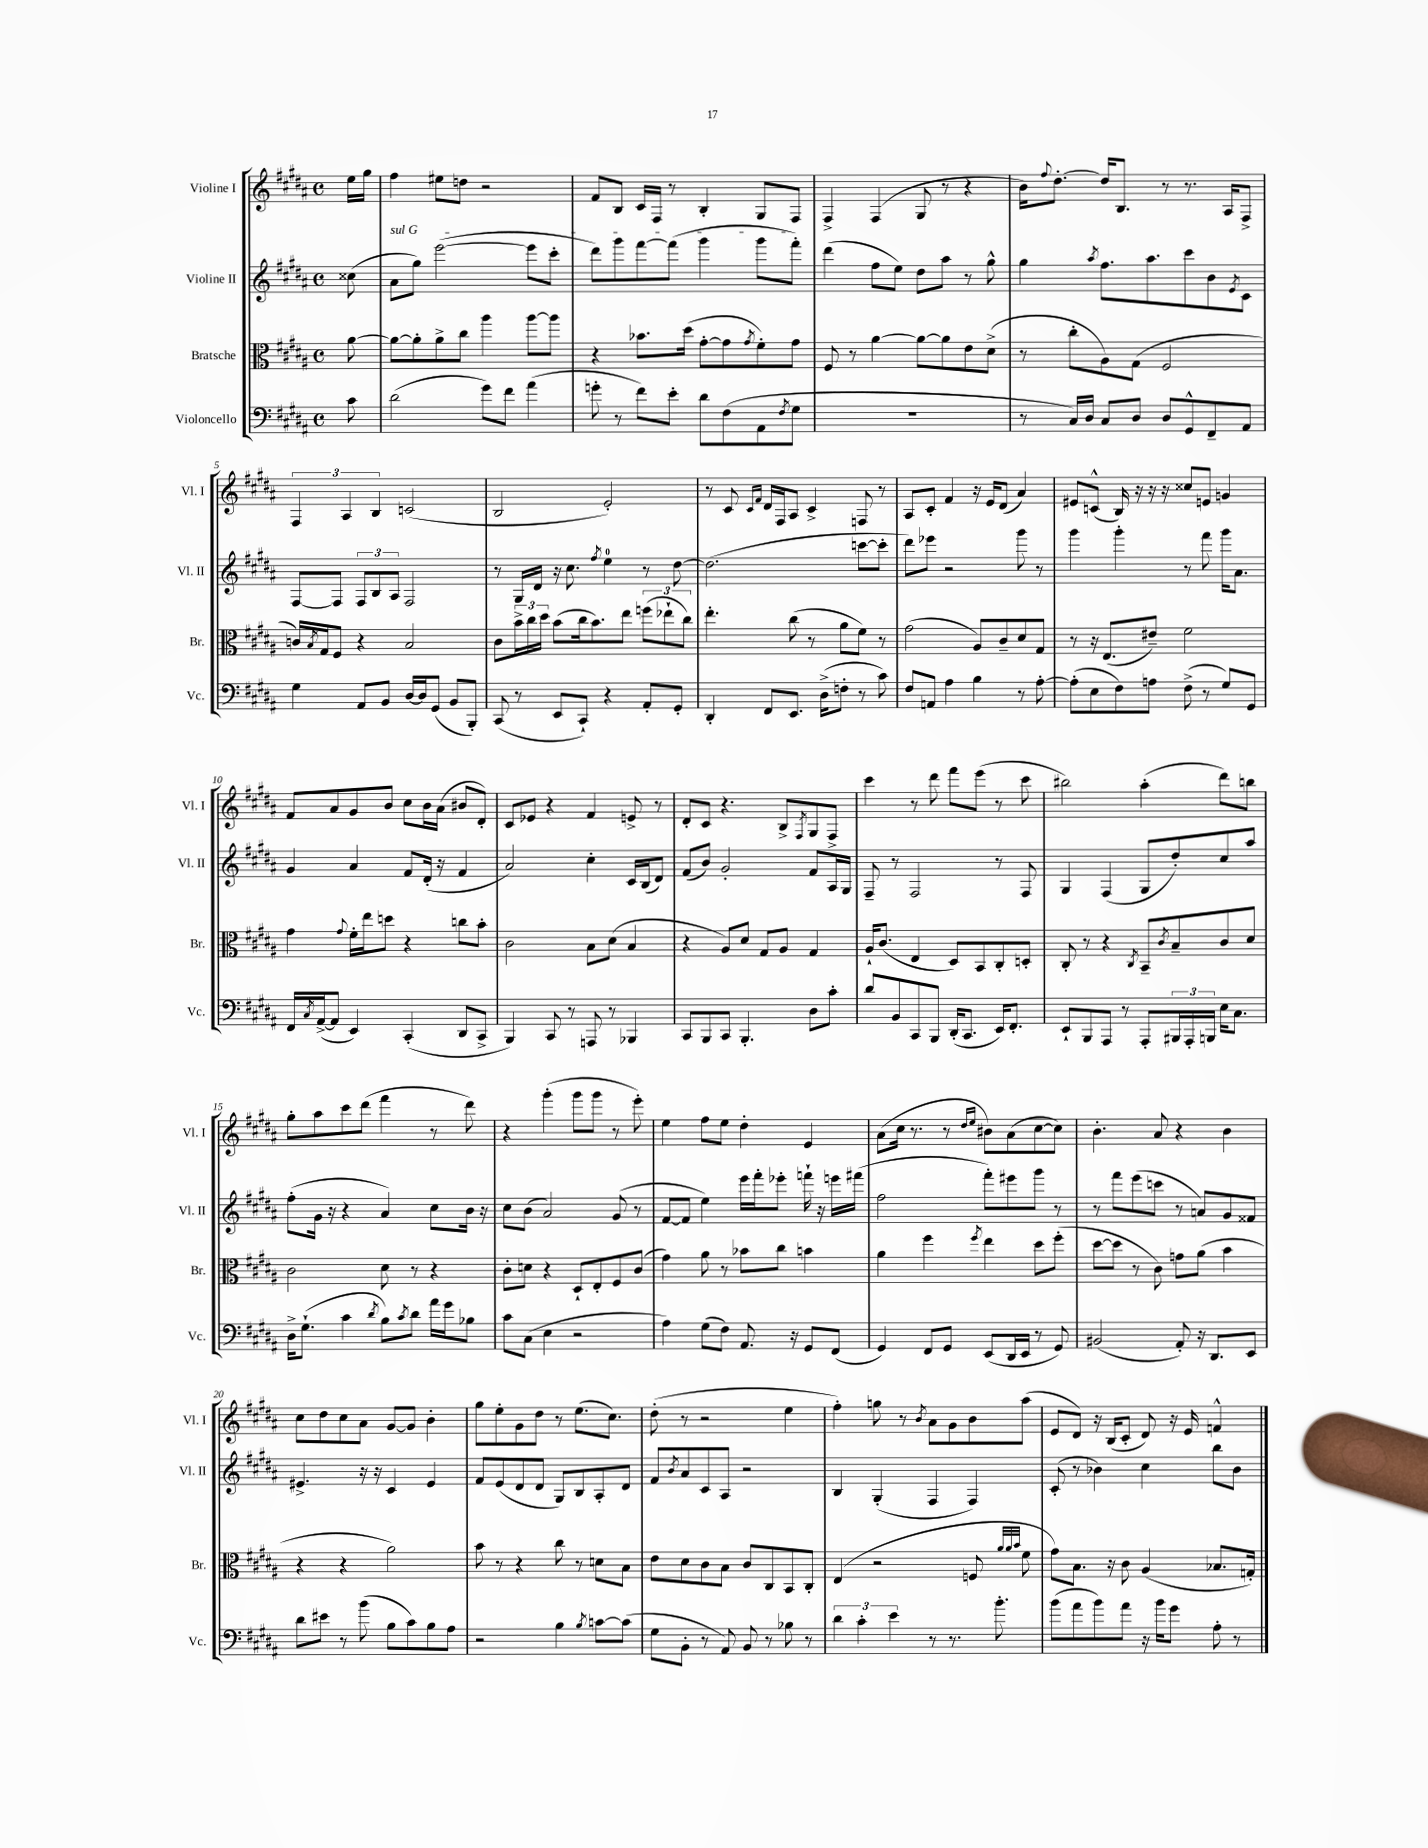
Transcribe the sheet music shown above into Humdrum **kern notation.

**kern	**kern	**kern	**kern
*staff4	*staff3	*staff2	*staff1
*clefF4	*clefC3	*clefG2	*clefG2
*k[f#c#g#d#a#]	*k[f#c#g#d#a#]	*k[f#c#g#d#a#]	*k[f#c#g#d#a#]
*M4/4	*M4/4	*M4/4	*M4/4
*met(c)	*met(c)	*met(c)	*met(c)
8c#\	[8a#\	(8cc##\	16ee\LL
.	.	.	16gg#\JJ
=	=	=	=
(2d#\	8a#\_L	8a#\L	4ff#\
.	8a#'\]	8gg#\J)	.
.	8a#^\	([2eee\	8ee#\L
.	8cc#\J	.	8dd\J
8g#\L)	4aa#\	.	2r
8f#\J	.	.	.
(4a#\	[8aa#\L	8eee\]L	.
.	8aa#\]J	8ccc#'\J	.
=	=	=	=
8g'\	4r	8ddd#\L)	8f#/L
8r	.	8ggg#\	8B/J
8f#\L)	8.b-\L	[8fff#\	16c#/LL
.	.	.	16F#/JJ
8e'\J	.	(8fff#\]J	8r
.	(16dd#\Jk	.	.
8d#\L	[8g#'\L	4ggg#\	4B'/
(8F#\	8g#\]	.	.
.	8qg#/	.	.
8AA#\	8f#'\)	8ggg#\L	8G#/L
8qF#/	.	.	.
8G#\J	8g#\J	8fff#'\J)	8F#/J
=	=	=	=
1r	8F#/	(4ddd#\	4F#^/
.	8r	.	.
.	[4a#\	8ff#\L	(4F#/
.	.	8ee\J)	.
.	8a#\_L	8dd#\L	8G#/
.	8a#\]	8aa#\J	8r
.	8e\	8r	4r
.	(8d#^\J	8gg#^^\	.
=	=	=	=
8r	8r	4gg#\	16b\LK)
.	.	.	8qqff#/
.	.	.	[8.dd#'\J
16C#/LL)	8cc#'\L	.	.
16D#/JJ	.	.	.
.	.	8qaa#/	.
8C#/L	8A#\)	8.ff#\L	16dd#/]LK
.	.	.	8.B/J
8D#/J	(8G#\J	.	.
.	.	8.aa#\	.
8D#/L	2F#/	.	8r
8GG#^^/	.	8ccc#\	8.r
8FF#~/	.	8b\	.
.	.	.	16A#/LK
.	.	8qe/	.
8AA#/J	.	8c#\J	8F#^/J
=	=	=	=
4G#\	16c/LL)	[8F#/L	6F#/
.	8qB/	.	.
.	16G#/J	.	.
.	8F#/J	8F#/]J	.
.	.	.	6A#/
8AA#/L	4r	12F#/L	.
.	.	12B/	6B/
8BB/J	.	.	.
.	.	12A#/J	.
[16D#/LL	2B/	2F#/	(2c/
16D#/]J	.	.	.
(8GG#/J	.	.	.
8BB/L	.	.	.
8BBB'/J)	.	.	.
=	=	=	=
(8CC#/	8c#\L	8r	2B/
8r	24b^\L	16G#/LL	.
.	24cc#\	.	.
.	.	16d#/JJ	.
.	24dd#\JJ	.	.
8EE/L	(8b\L	16r	.
.	.	8.cc#\	.
8CC#`/J)	16cc#\k	.	.
.	8.b\)	.	.
.	.	8qff#/	.
4r	.	4ee\	2e'/)
.	8ee\J	.	.
8AA#'/L	(12ff\L	8r	.
.	12ee-`\	.	.
8GG#'/J	.	[8dd#\	.
.	12cc#\J)	.	.
=	=	=	=
4DD#'/	4.ee'\	(2.dd#\]	8r
.	.	.	8c#/
.	.	.	16qqc#/LL
.	.	.	16qqf#/JJ
8FF#/L	.	.	16d#/LL
.	.	.	16F#/J
8.EE/J	(8cc#\	.	8A#/J
.	8r	.	4c#^/
(16D#^\LK	.	.	.
8F'\J	8a#\L	.	.
8r	8f#\J)	[8ccc\L	8F/
8c#\)	8r	8ccc'\]J	8r
=	=	=	=
8F#/L	(2g#\	8ddd#\L)	8A#/L
8AA/J	.	8eee-\J	8c#'/J
4A#\	.	2r	4f#/
4B\	8A#/L)	.	16r
.	.	.	16e/LK
.	8c#~/	.	(8d#/J
8r	8d#/	8ggg#\	4a#/)
[8A#'\	8G#/J	8r	.
=	=	=	=
(8A#'\]L	8r	4ggg#\	8e#/L
8E\	16r	.	(8c^^/J
.	(8.E/L	.	.
8F#\)	.	4ggg#'\	16B/)
.	.	.	16r
8A\J	8e#~/J)	.	16r
.	.	.	16r
(8F#^\	2f#\	8r	8cc##/L
8r	.	8fff#\	8e/J
8G#/L)	.	16ggg#\LK	4g/
.	.	8.a#\J	.
8GG#/J	.	.	.
=	=	=	=
16FF#/LL	4g#\	4g#/	8f#/L
8qC#/	.	.	.
([16AA#^/J	.	.	.
8AA#/]J	.	.	8a#/
.	8qqg#/	.	.
4EE/)	16f#'\LL	4a#/	8g#/
.	16ee\J	.	.
.	8dd\J	.	8b/J
(4CC#'/	4r	8f#/L	8cc#\L
.	.	(16d#'/Jk	16b\L
.	.	16r	(16a#\JJ
8DD#/L	8cc\L	4f#/	8b#/L
8CC#^/J	8b'\J	.	8d#'/J)
=	=	=	=
4BBB/)	2c#\	2a#/)	8c#/L
.	.	.	8e-/J
8CC#/	.	.	4r
8r	.	.	.
8AAA/	8B\L	4cc#'\	4f#/
8r	(8d#\J	.	.
4BBB-/	4B/	16c#/LL	8e^/
.	.	(16B/J	.
.	.	8d#/J)	8r
=	=	=	=
8CC#/L	4r	(8f#/L	8d#'/L
8BBB/	.	8b/J)	8c#/J
8CC#/J	8A#/L)	2g#'/	4.r
4.BBB'/	8d#/J	.	.
.	8G#/L	.	.
.	8A#/J	.	8B^/L
.	.	.	8qF#/
8D#\L	4G#/	8f#/L	8G#/
8c#'\J	.	16A#/L	8F#^/J
.	.	16G#/JJ	.
=	=	=	=
8d#/L	16A#`/LK	8F#~/	4ccc#\
.	(8.c#/J	.	.
8BB/	.	8r	.
8CC#/	4E/	2F#/	8r
8BBB/J	.	.	8ddd#\
(16DD#'/LK	8D#/L)	.	8fff#\L
8.CC#/J	.	.	.
.	8BB/	.	(8eee\J
16EE/LK)	8C#'/	8r	8r
8.FF#'/J	.	.	.
.	8D'/J	8F#/	8ccc#\
=	=	=	=
8EE`/L	8C#'/	4G#/	2bb#\)
8BBB/	8r	.	.
8AAA#/J	4r	(4F#/	.
8r	.	.	.
.	8qC#/	.	.
8AAA#'/L	8BB~/L	8G#/L	(4aa#'\
.	8qc#/	.	.
24BBB#/L	8B~/	8dd#'/)	.
24AAA#'/	.	.	.
24BBB/JJ	.	.	.
16E\LK	8c#/	8cc#/	8ddd#\L)
8.C#\J	.	.	.
.	8d#/J	8aa#/J	8bb\J
=	=	=	=
16D#^\LK	2c#\	(8ff#'\L	8gg#'\L
(8.G#`\J	.	.	.
.	.	16g#\Jk	8aa#\
.	.	16r	.
4c#\	.	4r	8ccc#\
.	.	.	(8ddd#\J
8qd#/	.	.	.
8B\L)	8d#\	4a#/)	4fff#\
8qc#/	.	.	.
8d#\J	8r	.	.
16a#\LL	4r	8cc#\L	8r
16g#\J	.	.	.
8B-\J	.	16b\Jk	8ddd#\)
.	.	16r	.
=	=	=	=
8c#\L	8c#'\L	8cc#\L	4r
(8C#\J	8d\J	(8b\J	.
4E\	4r	2a#/)	(4ggg#'\
2r	8D#`/L	.	8ggg#\L
.	8E'/	.	8ggg#\J
.	8F#/	(8g#/	8r
.	(8c#/J	8r	8eee'\)
=	=	=	=
4A#\)	4g#\)	[8f#/L	4ee\
.	.	8f#/]J	.
(8G#\L	8a#\	4ee\)	8ff#\L
8F#\J)	8r	.	8ee\J
8.AA#/	8b-\L	16eee\LL	4dd#'\
.	.	16fff#'\J	.
.	8cc#\J	8eee-'\J	.
16r	.	.	.
8GG#/L	4b\	16fff`\	4e/
.	.	16r	.
(8FF#/J	.	16eee\LL	.
.	.	(16fff#\JJ	.
=	=	=	=
4GG#/)	4a#\	2ff#\	(8a#\L
.	.	.	16cc#\Jk
.	.	.	8.r
8FF#/L	4ff#\	.	.
8GG#/J	.	.	8r
.	.	.	16qqdd#/LL
.	8qff#/	.	16qqee/JJ
(8EE/L	4ee\	8fff#'\L)	8b#\L)
16DD#/L	.	8eee#\	(8a#\
16EE/JJ	.	.	.
8r	8dd#\L	8ggg#\J	[8cc#\
8GG#/)	(8ff#'\J	8r	8cc#\]J)
=	=	=	=
(2BB#/	[8dd#\L	8r	4.b'\
.	8dd#\]J	8fff#\L	.
.	8r	(8eee\	.
.	8c#\)	8ccc\J	8a#/
8AA#'/)	8g\L	8r	4r
16r	(8a#\J	8a/L)	.
8.DD#/L	.	.	.
.	4b\	8g#/	4b\
8EE/J	.	8f##/J	.
=	=	=	=
8d#\L	4r	4.e#^/	8cc#\L
8e#\J	.	.	8dd#\
8r	4r	.	8cc#\
(8b\	.	16r	8a#\J
.	.	16r	.
8B\L	2a#\)	4c#/	[8g#/L
8c#\)	.	.	8g#/]J
8B\	.	4e#/	4b'\
8A#\J	.	.	.
=	=	=	=
2r	8b\	8f#/L	8gg#\L
.	8r	(8e/	8ee'\
.	4r	8d#/	8g#\
.	.	8d#/J	8dd#\J
4B\	8cc#\	8G#/L)	8r
.	8r	8B/	(8.ee\L
8qB/	.	.	.
[8c\L	8d\L	8A#'/	.
.	.	.	8.cc#\J)
(8c\]J	8B\J	8d#/J	.
=	=	=	=
8G#\L	8e\L	8f#/L	(8dd#'\
.	.	8qb/	.
8BB'\J	8d#\	8a#/	8r
8r	8c#\	8c#/	2r
8AA#/)	8B\J	8A#/J	.
8BB/	8c#/L	2r	.
8r	8C#/	.	.
8B-\	8BB/	.	4ee\
8r	8C#'/J	.	.
=	=	=	=
6d#\	(4E/	4B/	4ff#'\)
6c#'\	.	.	.
.	2r	(4G#'/	8gg\
6e\	.	.	.
.	.	.	8r
.	.	.	8qb/
8r	.	4F#/	8a#\L
8.r	.	.	8g#\
.	8F/	4F#/)	8b\
8.b'\	.	.	.
.	32qqa#/LLL	.	.
.	32qqa#/	.	.
.	32qqb/JJJ	.	.
.	8f#\	.	(8aa#\J
=	=	=	=
(8b\L	8g#\L)	(8c#'/	8e/L
8a#\	8.B\J	8r	8d#/J)
8b\)	.	4b-\)	16r
.	16r	.	(16B/LK
8a#\J	8c#\	.	8c#'/J
16r	(4A#/	4cc#\	8d#/)
16b\LK	.	.	.
8g#\J	.	.	16r
.	.	.	16e/
8A#'\	8.B-/L	8bb\L	4f^^/
8r	.	8b-\J	.
.	16G'/Jk)	.	.
==	==	==	==
*-	*-	*-	*-
